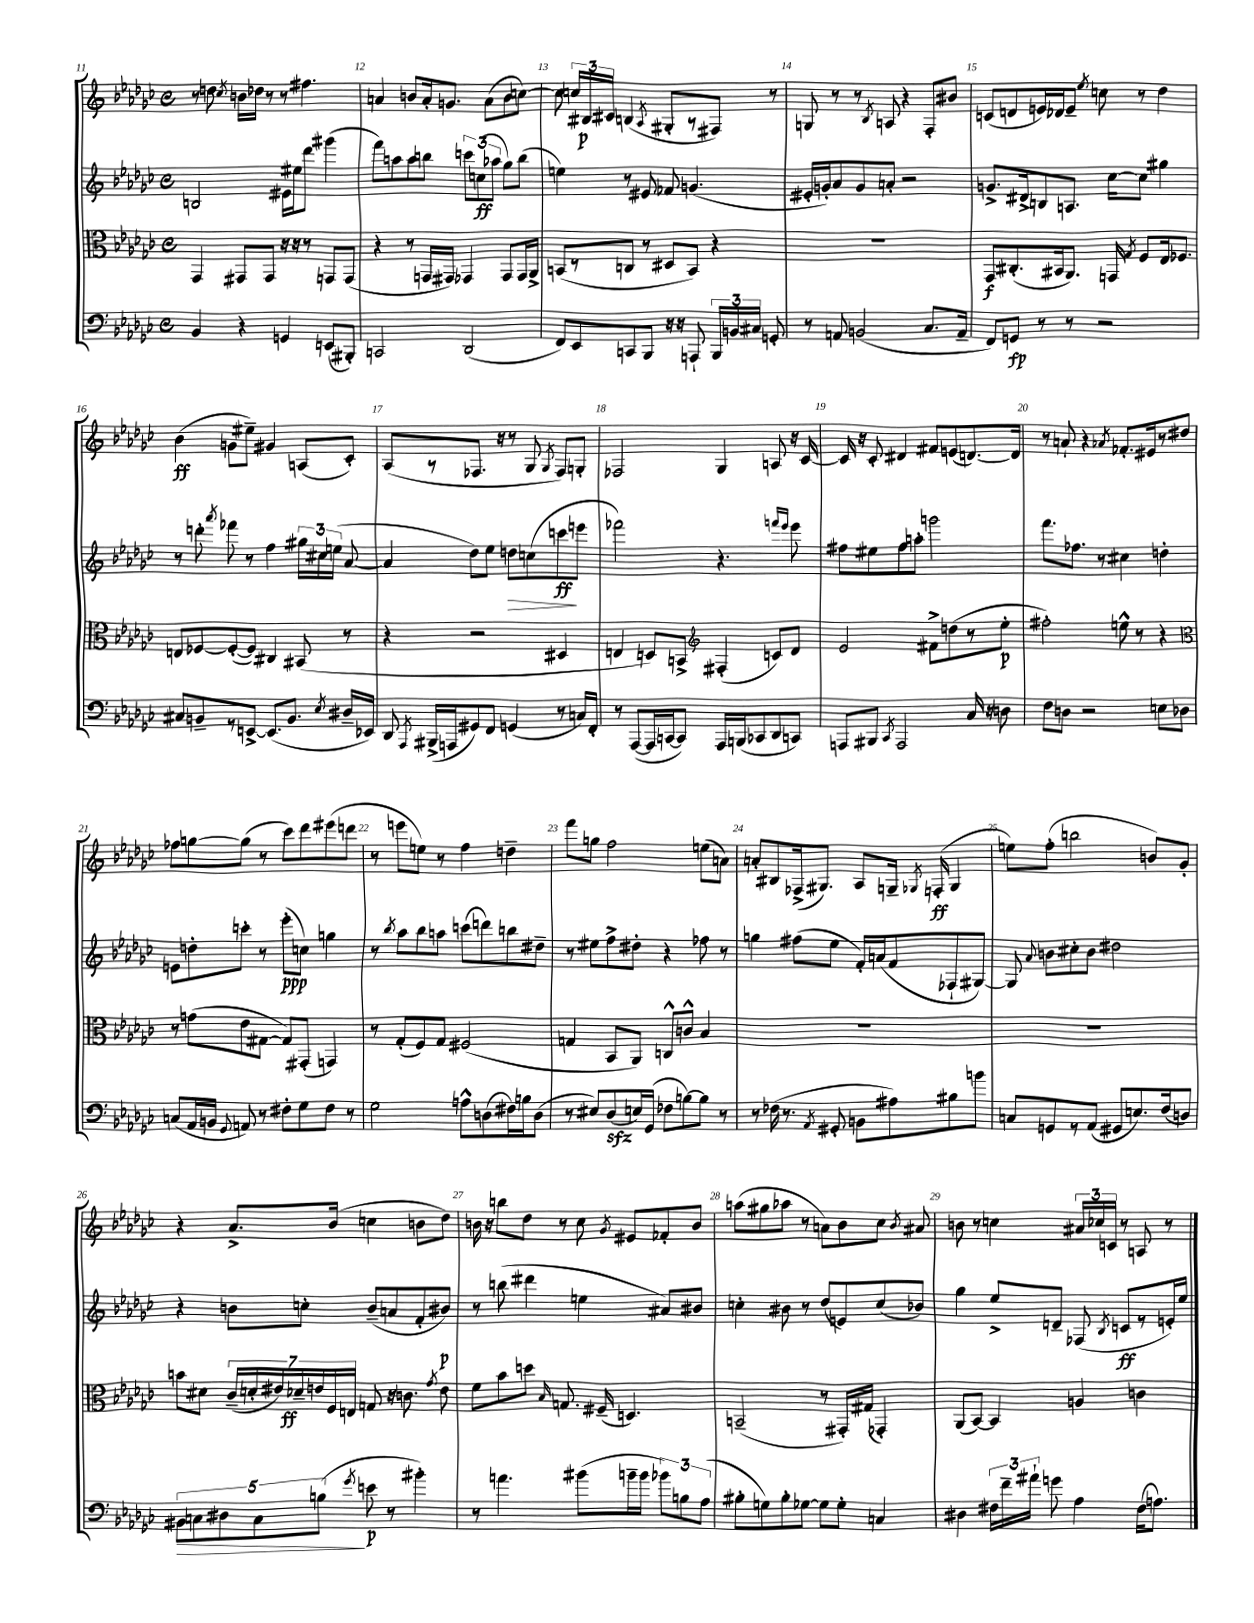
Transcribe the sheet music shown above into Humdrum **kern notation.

**kern	**kern	**kern	**kern
*staff4	*staff3	*staff2	*staff1
*clefF4	*clefC3	*clefG2	*clefG2
*k[b-e-a-d-g-c-]	*k[b-e-a-d-g-c-]	*k[b-e-a-d-g-c-]	*k[b-e-a-d-g-c-]
*M4/4	*M4/4	*M4/4	*M4/4
*met(c)	*met(c)	*met(c)	*met(c)
4BB-	4GG-	2B	8r
.	.	.	8dd
.	.	.	8qcc-
4r	8GG#	.	16b
.	.	.	16dd-
.	8GG#	.	8r
4GG	16r	16e#	8r
.	16r	16ee#	.
.	8r	8ddd-	4.ff#
(8EE	8GG	(4ggg#	.
8BBB#')	(8GG	.	.
=	=	=	=
2CC	4r	8fff)	4a
.	.	8aa	.
.	8r	8aa	8b
.	16GG	8bb	16a'
.	16GG#)	.	8.g
(2DD-	4GG-	12ccc	.
.	.	(12cc	.
.	.	.	(8a
.	.	12aa-	.
.	8GG-	8gg-)	8b
.	16GG-	(8bb	[8cc)
.	16AA-^	.	.
=	=	=	=
8FF)	(8BB	4ee)	8cc]
8EE-	8r	.	24cc
.	.	.	24B#
.	.	.	24c#
8CC	8C	8r	(4B
8BBB-	8r	8e#	.
.	.	.	8qA-
16r	8D#	8f-	8G#'
16r	.	.	.
8AAA`	8BB)	(4.g	8r
24BBB-	4r	.	8F#)
24BB	.	.	.
24C#	.	.	.
8GG'	.	.	8r
=	=	=	=
8r	1r	16e#'	8G
.	.	16g')	.
8AA	.	8a-	8r
(2BB	.	8g	8r
.	.	.	8qB-
.	.	8a'	8A
.	.	2r	4r
8.C-	.	.	8F'
.	.	.	8b#
16AA~	.	.	.
=	=	=	=
8FF)	8GG-	8.g^	(8c
8GG	(8.C#'	.	8d
.	.	16d#^	.
8r	.	8B	16e)
.	16BB#	.	16d-
8r	8.AA-)	8.A	8e~
.	.	.	8qee-
2r	.	.	8cc
.	16GG	[16cc-	.
.	8qG-	.	.
.	8F	8cc-]	8r
.	16E-	4gg#	4dd-
.	8.F-	.	.
=	=	=	=
8C#	8E	8r	(4b-
8BB~	[8F-	8ddd'	.
.	.	8qaaa-	.
8r	(8F-'_	8fff-	8g
[8EE^	8F-])	8r	8ee#~)
(8.EE]	4C#	4ff	4g#
8.BB	.	.	.
.	(8BB#	24gg#	(8A
.	.	24cc#	.
.	.	(24ee	.
8qE-	.	.	.
16D#~	8r	[8a-	8c-')
16EE-)	.	.	.
=	=	=	=
8DD-	4r	4a-]	(8A-
8qAAA-	.	.	.
(16BBB#^	.	.	8r
16AAA	.	.	.
8GG#)	2r	8dd-)	8.F-
8FF	.	8ee-	.
.	.	.	16r
(4GG	.	8dd	8r
.	.	(8cc	8G-
.	.	.	8qG-
8r	4D#	8ccc	8F-)
16C)	.	8eee	8G'
16FF'	.	.	.
=	=	=	=
8r	4E	2fff-)	2F-
([8AAA-	.	.	.
16AAA-]	8D)	.	.
[16CC	.	.	.
8CC])	8BB^	.	.
*	*clefG2	*	*
16AAA-	(4F#'	4.r	4G-
(16BBB	.	.	.
8CC-	.	.	.
8DD-	8c)	.	8A
.	.	16qqfff	.
.	.	16qqeee-	.
8CC)	8d-	8eee-	16r
.	.	.	[16c-
=	=	=	=
8AAA	2e-	8ff#	16c-]
.	.	.	16r
8BBB#	.	8ee#	8c-'
8qCC-	.	.	.
2AAA	.	8ff#	4d#
.	.	8aa'	.
.	8f#^	2ggg	8f#
.	(8dd	.	(8e
16C-	8r	.	[8.d)
16r	.	.	.
8D	8ee-'	.	.
.	.	.	16d]
=	=	=	=
8F	2ff#')	8.fff	8r
8D	.	.	8a`
.	.	8.ff-	.
2r	.	.	4r
.	.	8r	.
.	.	.	8qa-
.	8ee^^	4cc#	8.f-'
.	8r	.	.
.	.	.	16e#
8E	4r	4dd'	8r
8D-	.	.	8dd#
=	=	=	=
*	*clefC3	*	*
(8C	8r	8e	8ff-
16AA-	(8g	8dd'	[8gg
16BB	.	.	.
8qqGG-	.	.	.
8AA)	8e-	8ccc'	(8gg]
8r	[8G#	8r	8r
8F#'	8G#])	(8eee-'	8ccc-)
8G-	(8GG#'	8cc)	8ddd-
8F#	4GG)	4gg	(8eee#
8r	.	.	8ddd
=	=	=	=
2G-	8r	8r	8r
.	.	8qbb-	.
.	(8G-'	8aa-	8eee
.	8F)	8bb-	8ee)
.	8G-	8aa	8r
8A^^	(2F#	(8ccc	4ff
(8D	.	8ddd)	.
16F#)	.	8bb	4dd~
16B	.	.	.
(8D	.	8dd#~	.
=	=	=	=
8r	4G	8r	8fff
8E#)	.	8ee#	8gg
(8D-	8BB-	8ff^	2ff
16E)	8AA-)	8dd#'	.
(16GG-	.	.	.
8F-	8C^^	4r	.
[8B)	8c^^	.	.
8B]	4B-	8ff-	(8ee
8r	.	8r	8a)
=	=	=	=
8r	1r	4gg	8a'
(16F-	.	.	8B#
8.r	.	.	.
.	.	(8ff#	(16F-^
.	.	.	8.G#)
8qAA-	.	.	.
8GG#'	.	8ee-	.
8BB	.	16f')	8A-
.	.	(16a	.
8A#)	.	8f	16G~
.	.	.	8qG-
.	.	.	(16F'
8B#	.	8F-`	4G-
8b	.	[8G#)	.
=	=	=	=
8C	1r	8G#]	8ee)
.	.	8qqa-	.
8GG	.	8b	(8ff'
8r	.	8cc#'	2bb
(8AA-	.	8b	.
8GG#	.	2dd#	.
8.E)	.	.	.
.	.	.	8b)
(16F	.	.	.
8D)	.	.	8g-'
=	=	=	=
10BB#	8b	4r	4r
10C	.	.	.
.	8d#	.	.
10D#	.	.	.
.	(28c-~	8b	8.a-^
.	28d'	.	.
10C	.	.	.
.	28e#)	.	.
.	28d-~	.	.
.	.	8cc'	.
.	28e	.	.
(10B	.	.	.
.	28F	.	.
.	.	.	(16b-
.	28E	.	.
8qg-	.	.	.
8e	8G	(8b~	4cc
8r	16r	8a	.
.	8.c	.	.
4b#')	.	8f'	8b
.	8qg-	.	.
.	8e	8b#)	8dd-)
=	=	=	=
8r	8f	8r	16b
.	.	.	16r
4.a	8b-	(8bb	8bb
.	8dd	4ddd#	8dd-
.	16qqB-	.	.
.	8.G	.	8r
(8b#	.	4ee	8cc-
.	(16F#~	.	.
.	.	.	8qg-
16b~	4.D)	.	8e#
16b	.	.	.
12b-)	.	8a#)	8f-'
12B	.	.	.
.	.	8b#	8b
(12A-	.	.	.
=	=	=	=
8B#'	(2BB~	4cc'	(8aa
8G)	.	.	8gg#
8B#'	.	8b#	8aa-
[8G-	.	8r	8r
8G-]	8r	(8dd-	8a)
8G-'	16GG#')	8e)	8b-
.	(16G#	.	.
4C	4GG-')	(8cc	8cc-
.	.	.	8qb-
.	.	8b-)	8a#
=	=	=	=
4D#	(8AA-	4gg-	8b
.	[8BB-)	.	8r
24F#	4BB-]	8ee-^	4cc
24f~	.	.	.
24a#`	.	.	.
8g	.	8d~	.
4A-	4A	(8F-	24a#
.	.	.	24cc-
.	.	.	24c
.	.	8qB-	.
.	.	8c	8r
(16F#	4c	8r	8A
8.A)	.	.	.
.	.	16e')	8r
.	.	16ee-	.
==	==	==	==
*-	*-	*-	*-
